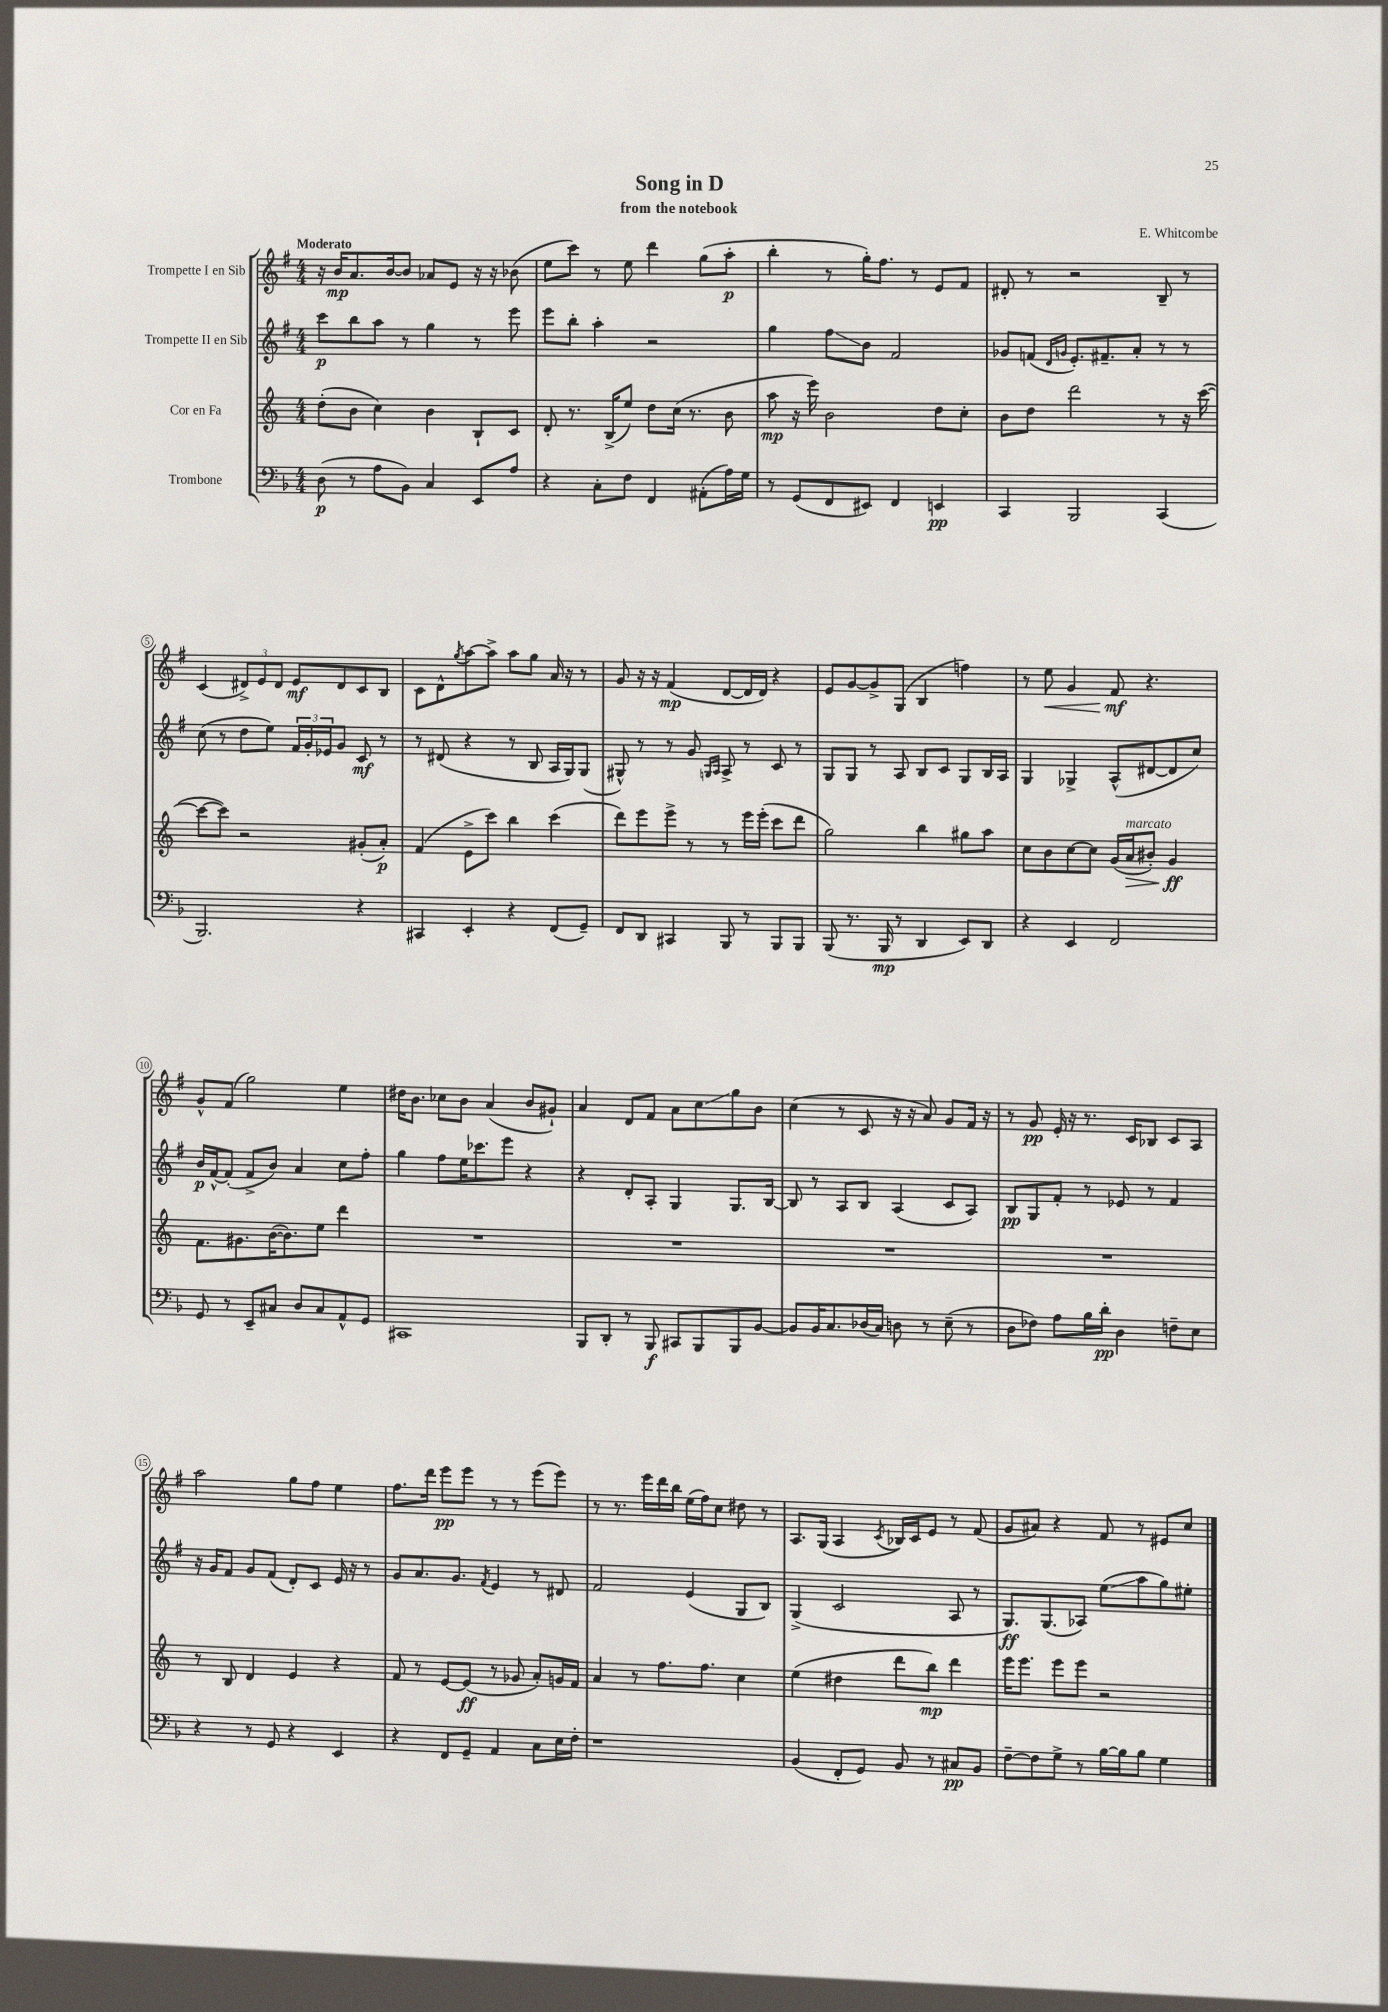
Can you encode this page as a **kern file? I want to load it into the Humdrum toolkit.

**kern	**kern	**kern	**kern
*staff4	*staff3	*staff2	*staff1
*clefF4	*clefG2	*clefG2	*clefG2
*k[b-]	*k[]	*k[f#]	*k[f#]
*M4/4	*M4/4	*M4/4	*M4/4
(8D	(8dd'	8ccc	16r
.	.	.	16b
8r	8b	8bb	8.a
8A	4cc)	8aa	.
.	.	.	[16b
8BB-)	.	8r	8b]
4C	4b	4gg	8a-
.	.	.	8e
8EE	8B`	8r	16r
.	.	.	16r
8A	8c	8eee	(8b-
=	=	=	=
4r	8d'	8eee	8ee
.	8.r	8bb'	8ccc)
8C'	.	4aa'	8r
.	(16B^	.	.
8F	8ee)	.	8ee
4FF	8dd	2r	4ddd
.	(16cc	.	.
.	8.r	.	.
(8AA#'	.	.	(8gg
16A)	8b	.	8aa'
16G	.	.	.
=	=	=	=
8r	8aa	4gg	4bb'
(8GG	16r	.	.
.	16eee)	.	.
8FF	2b	8ff#	8r
8EE#)	.	8b	16gg')
.	.	.	8.ff#
4FF	.	2f#	.
.	.	.	8r
4EE	8dd	.	8e
.	8cc'	.	8f#
=	=	=	=
4CC	8b	8g-	8d#'
.	8dd	(8f	8r
.	.	16qqd	.
.	.	16qqg	.
2BBB-	2ddd	8.e')	2r
.	.	8.f#~	.
.	.	8a'	.
(4CC	8r	8r	8B~
.	16r	8r	8r
.	([16ccc	.	.
=	=	=	=
2.BBB-)	8ccc_	(8cc	(4c
.	8ccc])	8r	.
.	2r	8dd	12d#^)
.	.	.	12e
.	.	8ee)	.
.	.	.	12d#
.	.	24f#	8e
.	.	24g'	.
.	.	24e-	.
.	.	8g	8d#
4r	(8g#'	8c	8c
.	8a')	8r	8B
=	=	=	=
4CC#	(4f	8r	8c
.	.	(8d#	8d^^
.	.	.	8qgg
4EE'	8e^	4r	[8aa
.	8ccc)	.	8aa^]
4r	4bb	8r	8aa
.	.	8B	8gg
(8FF	(4ccc	16A	16a
.	.	16G)	16r
8GG~)	.	(8G	8r
=	=	=	=
8FF	8ddd)	8G#^^)	8g
8DD	8eee	8r	16r
.	.	.	16r
4CC#	8eee^	8r	(4f#
.	8r	8g	.
.	.	16qqG	.
.	.	16qqA	.
8BBB-	8r	8A^	[8d
8r	16eee	8r	16d]
.	(16eee'	.	16d)
8BBB-	8ccc	8c	4r
8BBB-	8ddd	8r	.
=	=	=	=
(8BBB-	2gg)	8G	8e
8.r	.	8G	[8g
.	.	8r	8g^]
16BBB-	.	.	.
8r	.	8A	(8G
4DD	4bb	8B	4B
.	.	8c	.
8EE)	8gg#	8G	4ff)
8DD	8aa	16B	.
.	.	16A	.
=	=	=	=
4r	8cc	4G	8r
.	8b	.	8ee
4EE	[8cc	4G-^	4g
.	8cc]	.	.
2FF	(16g	(8A^^	8f#
.	16a	.	.
.	8b#')	[8d#	4.r
.	4g	8d#]	.
.	.	8cc)	.
=	=	=	=
8GG	8.f	16b	8g^^
.	.	[16f#^^	.
8r	.	(8f#']	(8f#
.	8.g#	.	.
8EE~	.	8f#^	2gg)
8C#	([16b	8b)	.
.	8.b])	.	.
8D	.	4a	.
8C#	8ee	.	.
8AA^^	4ddd	8cc	4ee
8GG	.	8ff#'	.
=	=	=	=
1CC#	1r	4gg	16dd#
.	.	.	8.b
.	.	8ff#	8cc-
.	.	16ee	8b
.	.	8.ccc-	.
.	.	.	(4a
.	.	8eee	.
.	.	4r	8b
.	.	.	8g#`)
=	=	=	=
8BBB-	1r	4r	4a
8DD'	.	.	.
8r	.	8d'	8d
8BBB-	.	8A'	8f#
8CC#	.	4G	8a
8BBB-	.	.	8cc
8BBB-	.	8.G	8gg
[8BB-	.	.	8b
.	.	[16B	.
=	=	=	=
8BB-]	1r	8B]	(4cc
16BB-	.	8r	.
8.C	.	.	.
.	.	8A	8r
(16D-	.	8B	8c
16C)	.	.	.
8D	.	(4A	16r
.	.	.	16r
8r	.	.	8a)
(8E~	.	8c	8g
8r	.	8A)	16f#
.	.	.	16r
=	=	=	=
8D	1r	8B	8r
8F-)	.	8G	8g
8A	.	8f#'	16e'
.	.	.	16r
16B-	.	8r	8.r
16d'	.	.	.
4D	.	8e-	.
.	.	.	16c
.	.	8r	8B-
8F~	.	4f#	8c
8E	.	.	8A
=	=	=	=
4r	8r	16r	2aa
.	.	16g	.
.	8B	8f#	.
8r	4d	8g	.
8GG	.	(8f#	.
4r	4e	8d')	8gg
.	.	8c	8ff#
4EE	4r	16e	4ee
.	.	16r	.
.	.	8r	.
=	=	=	=
4r	8f	8g	8.ff#
.	8r	8.a	.
.	.	.	16ddd
8FF	[8e	.	8eee
.	.	8.g	.
8GG~	(8e]	.	8eee
.	.	8qf#	.
4AA	8r	4e	8r
.	8g-	.	8r
8C	8a')	8r	(8eee
16E	16g	8d#	8eee)
16F'	16f	.	.
=	=	=	=
1r	4a	2f#	8r
.	.	.	8.r
.	8r	.	.
.	.	.	16eee
.	8.ff	.	16ddd
.	.	.	16bb
.	.	(4e	(16ee
.	8.ff	.	16ff#)
.	.	.	8cc
.	4cc	8G	8dd#
.	.	8B)	8r
=	=	=	=
(4BB-	(4ee	(4G^	8.A
.	.	.	(16G
8FF'	4dd#	2c	4A
8GG)	.	.	.
.	.	.	8qc
8BB-	8ddd	.	16B-)
.	.	.	16c
8r	8bb)	.	8e
8C#	4ddd	8A	8r
8BB-	.	8r	(8f#
=	=	=	=
[8F~	16eee	8.G)	8g
.	8.eee	.	.
8F]	.	.	8a#)
.	.	(8.G	.
8G^	8eee	.	4r
8r	8eee	8A-)	.
[16B-	2r	(8ee	8f#
16B-]	.	.	.
8B-	.	8aa	8r
4G	.	8gg)	8e#
.	.	8ee#'	8cc
==	==	==	==
*-	*-	*-	*-
